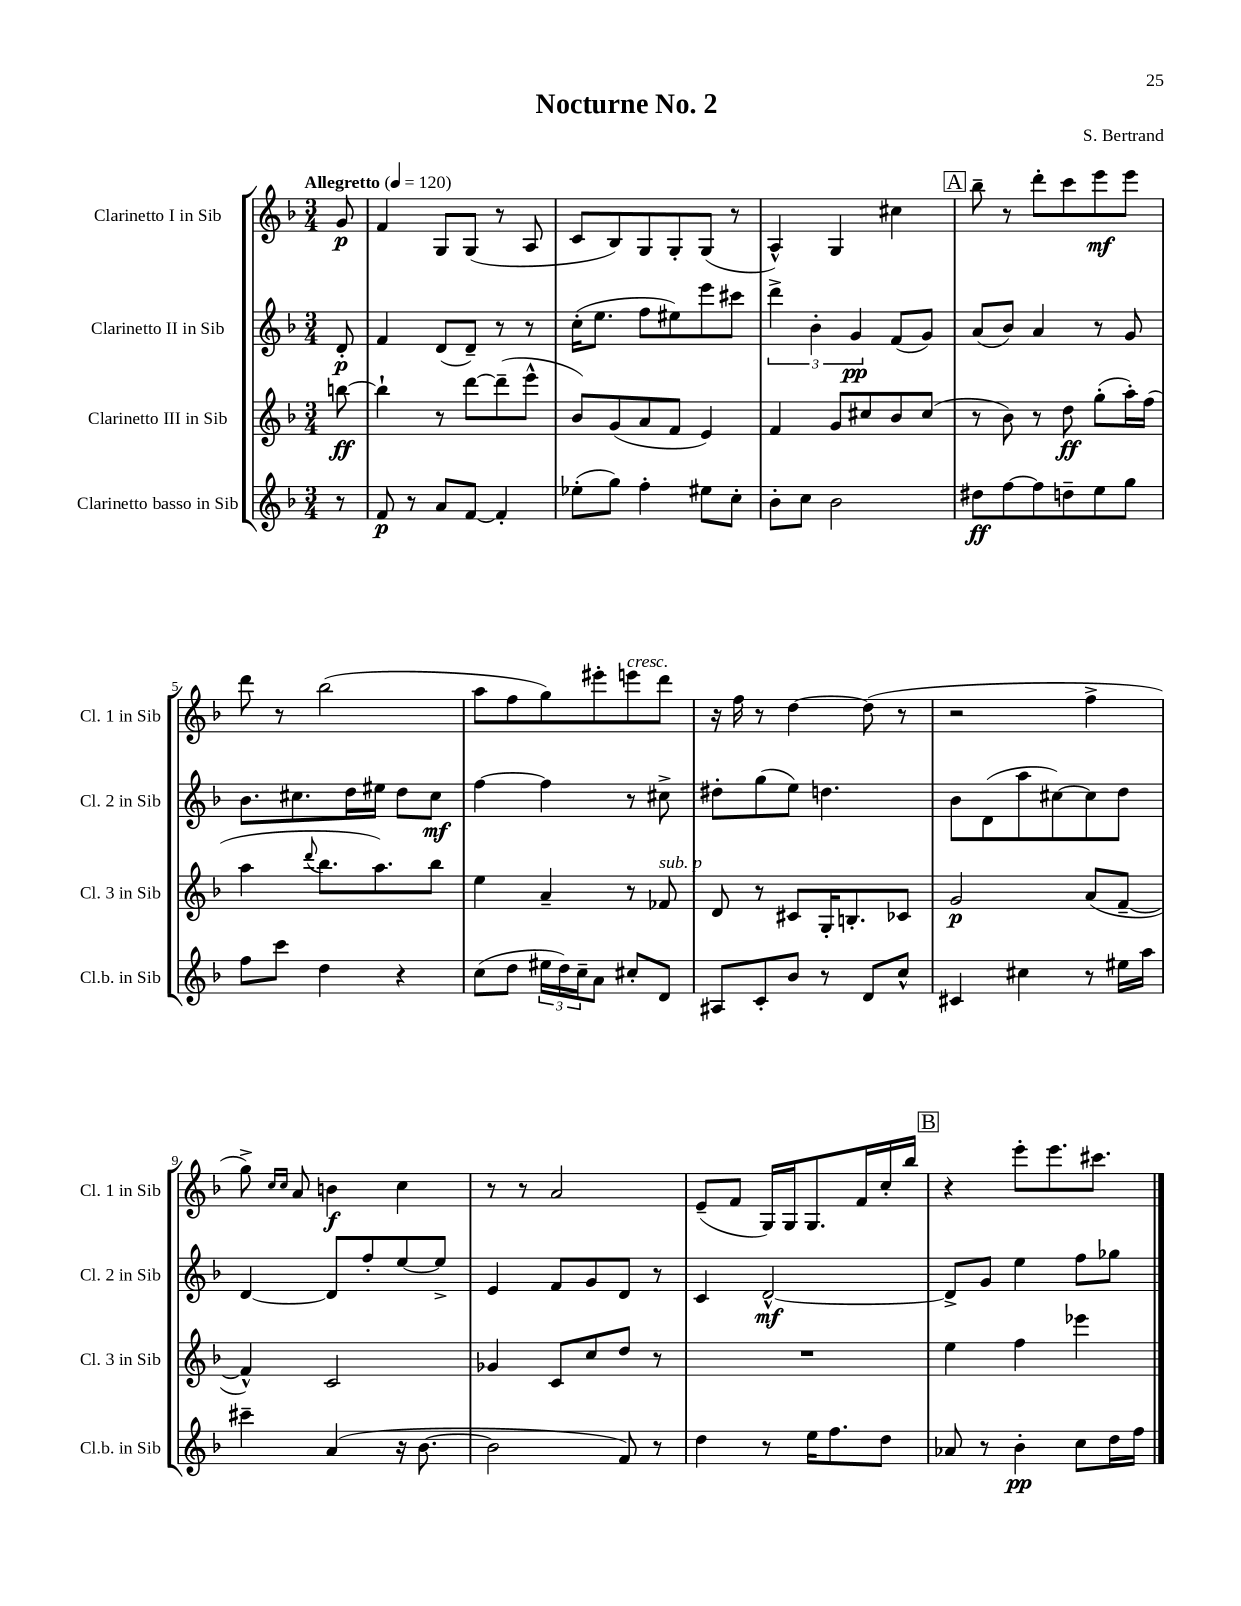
\header { title = "Nocturne No. 2" composer = "S. Bertrand" }
<<
\new StaffGroup <<
\new Staff = "s0" \with { instrumentName = "Clarinetto I in Sib" shortInstrumentName = "Cl. 1 in Sib" } {
    \clef treble \key f \major \numericTimeSignature \time 3/4 \partial 8 \tempo "Allegretto" 4 = 120
    g'8\p |
    f'4 g8 g8( r8 a8 |
    c'8 bes8) g8 g8-. g8( r8 |
    a4-^) g4 cis''4 |
    \mark \markup { \box "A" } bes''8-- r8 d'''8-. c'''8 e'''8\mf e'''8 |
    d'''8 r8 bes''2( |
    a''8 f''8 g''8) eis'''8-. e'''8^\markup { \italic "cresc." } d'''8 |
    r16 f''16 r8 d''4~ d''8( r8 |
    r2 f''4-> |
    g''8->) \grace { c''16 c''16 } a'8 b'4\f c''4 |
    r8 r8 a'2 |
    e'8--( f'8 g16) g16 g8. f'16 c''16-. bes''16 |
    \mark \markup { \box "B" } r4 e'''8-. e'''8. cis'''8. \bar "|." |
}
\new Staff = "s1" \with { instrumentName = "Clarinetto II in Sib" shortInstrumentName = "Cl. 2 in Sib" } {
    \clef treble \key f \major \numericTimeSignature \time 3/4 \partial 8
    d'8-.\p |
    f'4 d'8( d'8--) r8 r8 |
    c''16-.( e''8. f''8 eis''8) e'''8 cis'''8 |
    \tuplet 3/2 { d'''4-> bes'4-. g'4\pp } f'8( g'8) |
    \mark \markup { \box "A" } a'8( bes'8) a'4 r8 g'8 |
    bes'8. cis''8. d''16 eis''16 d''8 cis''8\mf |
    f''4~ f''4 r8 cis''8-> |
    dis''8-. g''8( e''8) d''4. |
    bes'8 d'8( a''8 cis''8~) cis''8 d''8 |
    d'4~ d'8 f''8-. e''8~ e''8-> |
    e'4 f'8 g'8 d'8 r8 |
    c'4 d'2~-^\mf |
    \mark \markup { \box "B" } d'8-> g'8 e''4 f''8 ges''8 \bar "|." |
}
\new Staff = "s2" \with { instrumentName = "Clarinetto III in Sib" shortInstrumentName = "Cl. 3 in Sib" } {
    \clef treble \key f \major \numericTimeSignature \time 3/4 \partial 8
    b''8~\ff |
    b''4-! r8 d'''8~ d'''8--( e'''8-^ |
    bes'8) g'8( a'8 f'8 e'4) |
    f'4 g'8 cis''8 bes'8 cis''8( |
    \mark \markup { \box "A" } r8 bes'8) r8 d''8\ff g''8-.( a''16-.) f''16( |
    a''4 \appoggiatura { d'''8 } bes''8. a''8.) bes''8 |
    e''4 a'4-- r8 fes'8^\markup { \italic "sub. p" } |
    d'8 r8 cis'8 g16-. b8.-. ces'8 |
    g'2\p a'8( f'8~-- |
    f'4-^) c'2 |
    ges'4 c'8 c''8 d''8 r8 |
    R2. |
    \mark \markup { \box "B" } e''4 f''4 ees'''4 \bar "|." |
}
\new Staff = "s3" \with { instrumentName = "Clarinetto basso in Sib" shortInstrumentName = "Cl.b. in Sib" } {
    \clef treble \key f \major \numericTimeSignature \time 3/4 \partial 8
    r8 |
    f'8\p r8 a'8 f'8~ f'4-. |
    ees''8-.( g''8) f''4-. eis''8 c''8-. |
    bes'8-. c''8 bes'2 |
    \mark \markup { \box "A" } dis''8\ff f''8~ f''8 d''8-- e''8 g''8 |
    f''8 c'''8 d''4 r4 |
    c''8( d''8 \tuplet 3/2 { eis''16 d''16) c''16-- } a'8 cis''8-. d'8 |
    ais8 c'8-. bes'8 r8 d'8 c''8-^ |
    cis'4 cis''4 r8 eis''16 a''16 |
    cis'''4-- a'4( r16 bes'8.~ |
    bes'2 f'8) r8 |
    d''4 r8 e''16 f''8. d''8 |
    \mark \markup { \box "B" } aes'8 r8 bes'4-.\pp c''8 d''16 f''16 \bar "|." |
}
>>
>>
